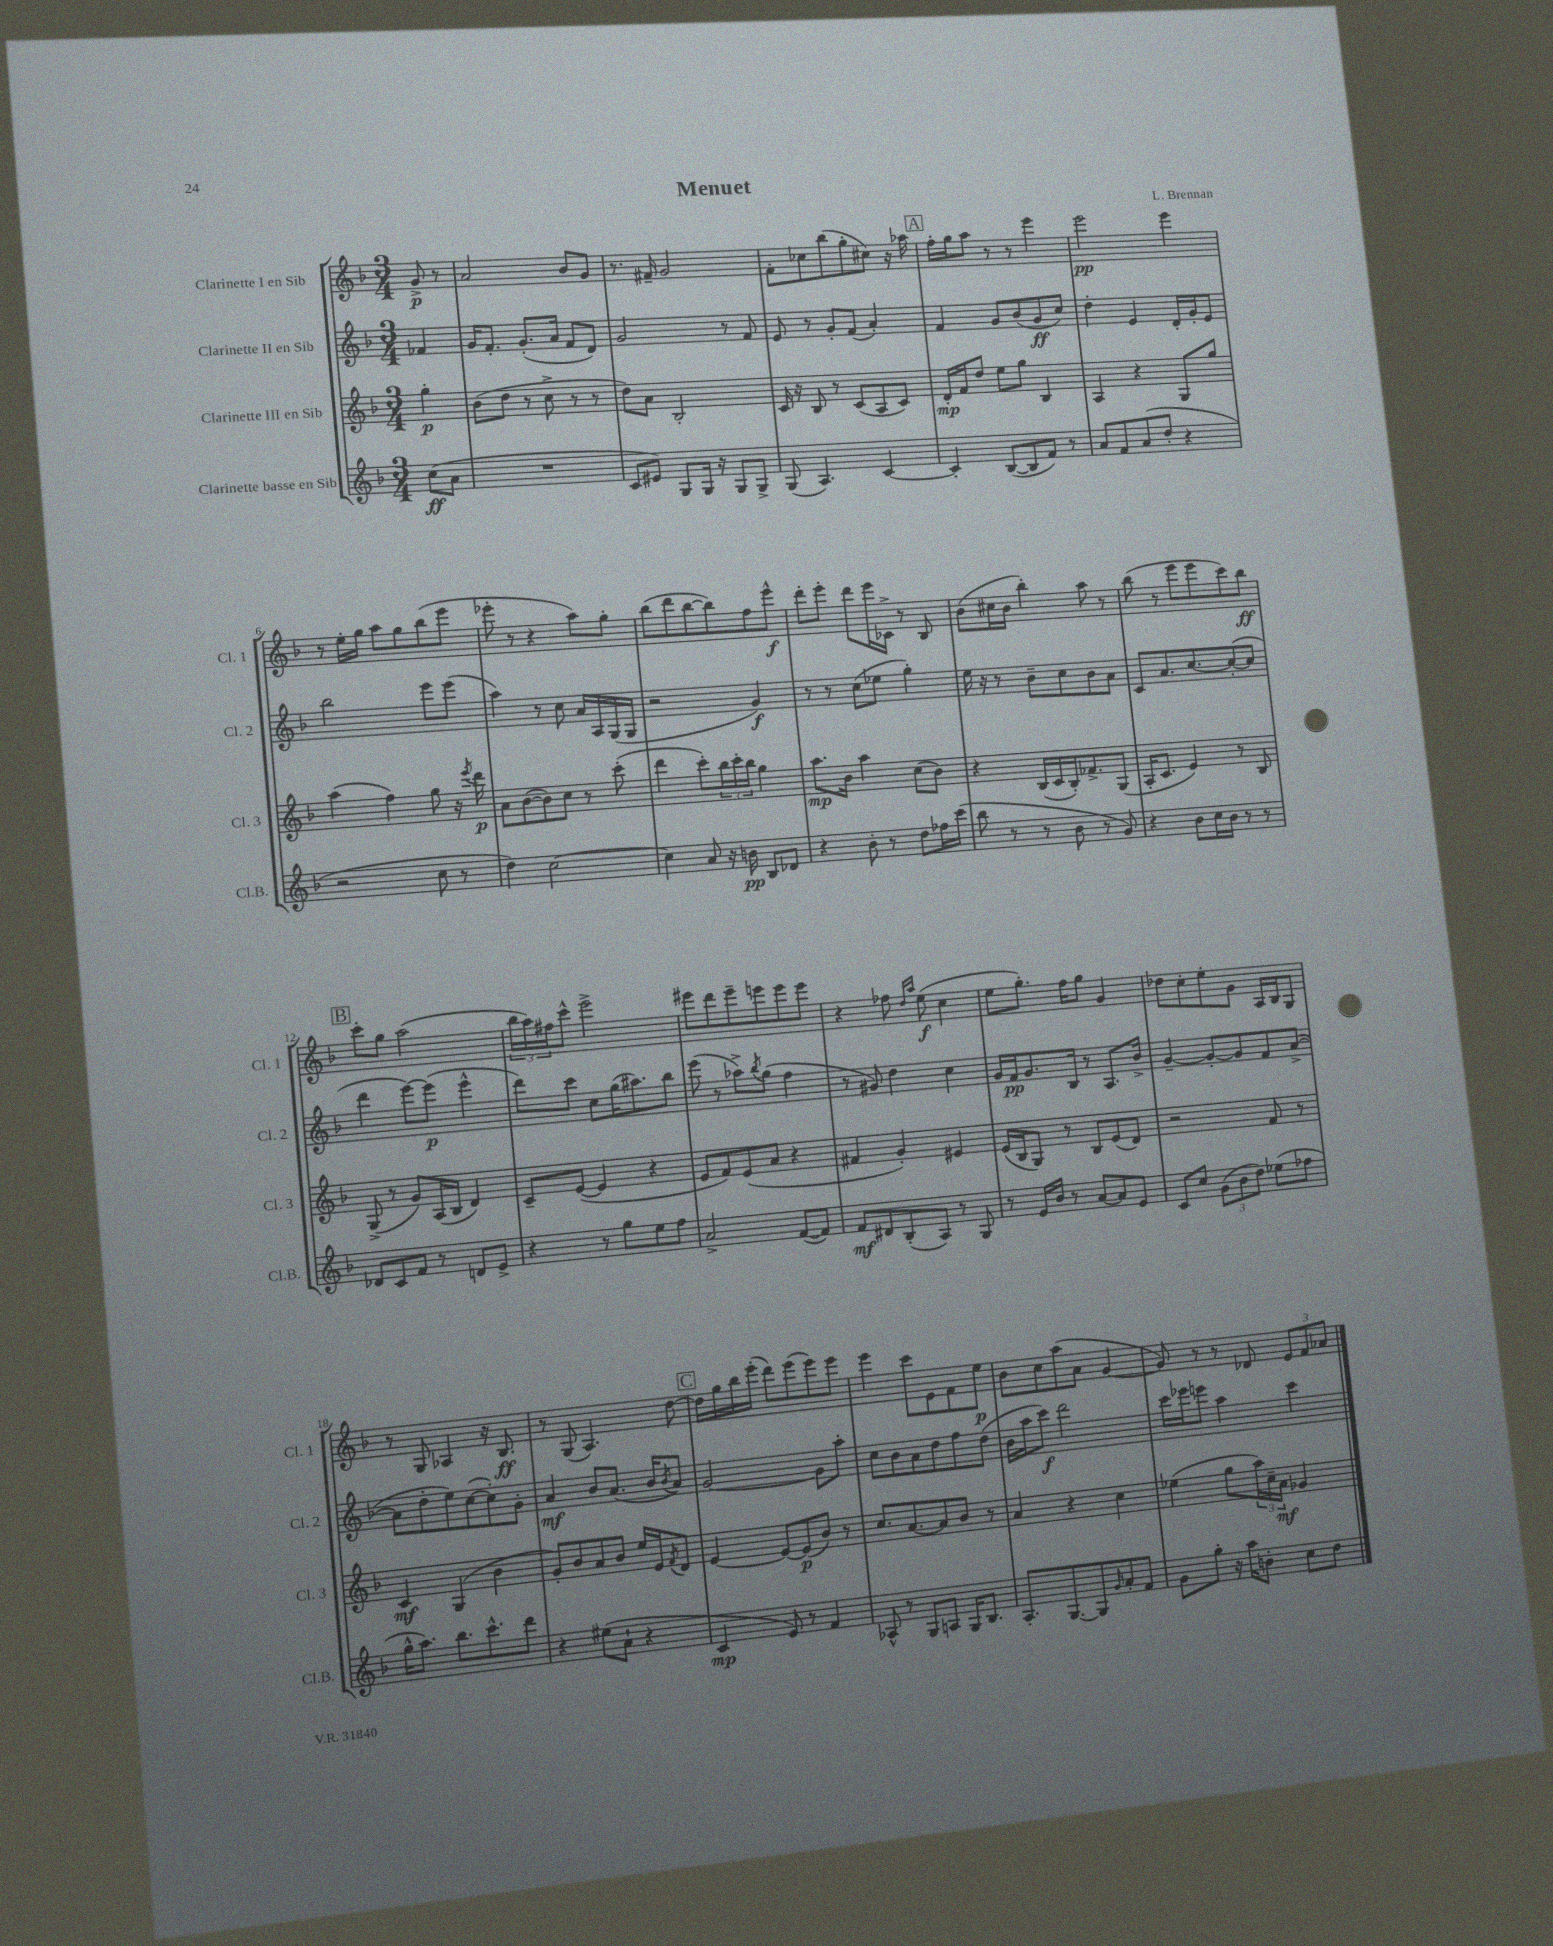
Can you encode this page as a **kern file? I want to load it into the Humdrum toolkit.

**kern	**kern	**kern	**kern
*staff4	*staff3	*staff2	*staff1
*clefG2	*clefG2	*clefG2	*clefG2
*k[b-]	*k[b-]	*k[b-]	*k[b-]
*M3/4	*M3/4	*M3/4	*M3/4
(8cc	4gg'	4f-	8g^
8a	.	.	8r
=	=	=	=
2.r	(8b-	16g	2a
.	.	8.f'	.
.	8dd	.	.
.	8r	(8.g'	.
.	8cc^	.	.
.	.	16a	.
.	8r	8f	8b-
.	8r	8d)	8g
=	=	=	=
8c	8dd)	2g	8.r
8e#)	8a	.	.
.	.	.	16f#~
8G	2B-'	.	2g
16G	.	.	.
16r	.	.	.
8G	.	8r	.
8G^	.	8f	.
=	=	=	=
(8G	16c	8e	8f'
.	16r	.	.
4.A)	8B-	8r	8cc-
.	8r	8g'	(8bb-
.	(8c	(8f	8gg'
[4c	8A	4a')	8cc#)
.	8c)	.	16r
.	.	.	16aa-
=	=	=	=
4c']	16d'	4f	16ff'
.	16f	.	16gg
.	8dd	.	8aa
([8B-	8ee	8g	8r
8B-]	8gg	(8b-	8r
8f)	4B-	8g	4eee
8r	.	8cc)	.
=	=	=	=
8a	4A	4dd'	2eee
8f	.	.	.
(8a	4r	4e	.
8dd'	.	.	.
4r	8G	16d'	4eee
.	.	16g'	.
.	8gg	8e	.
=	=	=	=
2r	(4aa	2bb-	8r
.	.	.	16ee'
.	.	.	16gg
.	4ff)	.	8aa
.	.	.	8gg
8cc	8gg	8eee	(8bb-
8r	16r	(8eee	8eee
.	8qeee	.	.
.	16ddd	.	.
=	=	=	=
4dd)	8a	4aa)	8eee-'
.	([8b-	.	8r
[2cc	8b-])	8r	4r
.	8cc	8cc	.
.	8r	16a	8aa)
.	.	16A	.
.	(8ccc'	(16G	8gg'
.	.	16G	.
=	=	=	=
4cc]	4ddd	2r	(8bb-
.	.	.	8ddd
8a	8ccc')	.	[8bb-
16r	24bb-	.	8bb-])
.	24ccc'	.	.
16b	.	.	.
.	24bb-	.	.
8B-	4gg	4g)	8ff
8d-	.	.	8eee^^
=	=	=	=
4r	8.aa	8r	8ddd'
.	.	8r	8eee'
.	16b-	.	.
8b-'	4aa	(8cc	8ddd
8r	.	8ee-	16eee
.	.	.	16c-^
8dd	(8cc	4gg')	8r
16ff-	8b-)	.	8B-
(16ccc	.	.	.
=	=	=	=
8bb-	4r	16ee	(8b-
.	.	16r	.
8r	.	8r	16cc#
.	.	.	16b-
8r	(16B-	8b-~	4bb-')
.	16c	.	.
8b-	16B-')	8cc	.
.	8.f-^	.	.
8r	.	8b-	8aa
8g)	(8G	8a	8r
=	=	=	=
4r	16A'	8c	(8bb-
.	8.c	.	.
.	.	8.a	8r
8b-	4e)	.	8eee
.	.	[8.cc	.
16cc	.	.	8eee
16b-	.	.	.
8r	8r	(8cc'_	8ccc)
8r	8B-	8cc]	8bb-
=	=	=	=
8d-	(8G^	4ddd	8ccc'
8c	8r	.	8gg
8f	8g)	[8eee)	(2aa
8r	(16A	(8eee]	.
.	16B-	.	.
8d	4d)	4eee^^	.
8e^	.	.	.
=	=	=	=
4r	8c~	8ddd)	24bb-
.	.	.	24aa)
.	.	.	24ff#
.	([8e	8ccc	8ccc^^
8r	4e]	8cc	2eee^
8gg	.	(16gg	.
.	.	8.aa#)	.
8ee	4r	.	.
8ff	.	8bb-	.
=	=	=	=
2a^	8e	(8eee	8eee#
.	8f)	8r	8ddd
.	(8e	8aa-^)	8eee#~
.	.	8qbb-	.
.	8a	(8gg	8eee
([8f	4r	4ff	8eee
8f])	.	.	8eee
=	=	=	=
8f	4f#	8r	4r
8d#	.	8g#)	.
(8B-'	4g')	4dd	8ff-
.	.	.	16qqdd
.	.	.	16qqaa
8A)	.	.	(8ee
8r	4e#	4cc	4cc
8G	.	.	.
=	=	=	=
8r	(16e	16g	8ee
.	16B-	16f	.
16e	8G)	8.g	8.gg')
16b-	.	.	.
8r	8r	.	.
.	.	16B-	16ff
[8a	8B-	8r	8gg
8a]	(8e	8.A	4g
8e	8d)	.	.
.	.	16b-^	.
=	=	=	=
8c	2r	[4g~	8dd-
8cc	.	.	8cc'
(12g	.	8g'_	8ee'
12b-	.	.	.
.	.	8g]	8g
12dd)	.	.	.
(8ee-	8f	8f	16A
.	.	.	16B-
8ff-	8r	([8a^	8G
=	=	=	=
16gg^^	4c	8a]	8r
8.aa)	.	.	.
.	.	8dd'	8G
8.bb-	(4G	8ee)	4A-
.	.	([8cc	.
8.ccc^^	.	.	.
.	4b-	8cc'])	16r
.	.	.	8.B-
8ddd	.	8g'	.
=	=	=	=
4r	8g')	4a	8r
.	8b-	.	(8G
(8ee#	8a	8b-	4.A)
8a`	8b-	(8.a	.
4r	16ee	.	.
.	16e	16b-	.
.	8qf	8qb-	.
.	8d	8a)	[8dd
=	=	=	=
4c	[4e	[2g	16dd]
.	.	.	16gg
.	.	.	16bb-
.	.	.	(16eee'
8e)	8e_	.	8ddd)
8r	(8e]	.	(8eee
4f	8b-)	8g]	8eee)
.	8r	8aa'	8eee
=	=	=	=
8A-^^	8.cc	8cc	4eee
8r	.	8b-	.
.	[8.a	.	.
8G	.	8a	8ccc
8A	8a]	8dd	8e
16G	8b-	8ff	8f
8.B-	.	.	.
.	8r	(8dd	8ee
=	=	=	=
8.A'	4a	16b-	8b-
.	.	16aa	.
.	.	8ccc)	8cc
[8.G	.	.	.
.	4r	2ddd	(8aa
8G]	.	.	8a
16qqg	.	.	.
8a'	4cc	.	[4g
8f	.	.	.
=	=	=	=
8g	(4ee-	16ccc	8g])
.	.	16eee-	.
8gg'	.	8eee	8r
16r	8gg	4aa	8r
16aa	.	.	.
8b'	24aa)	.	8d-
.	24cc~	.	.
.	24a	.	.
8cc	4g-	4ccc	12e
.	.	.	12f
8dd	.	.	.
.	.	.	12a-
==	==	==	==
*-	*-	*-	*-
